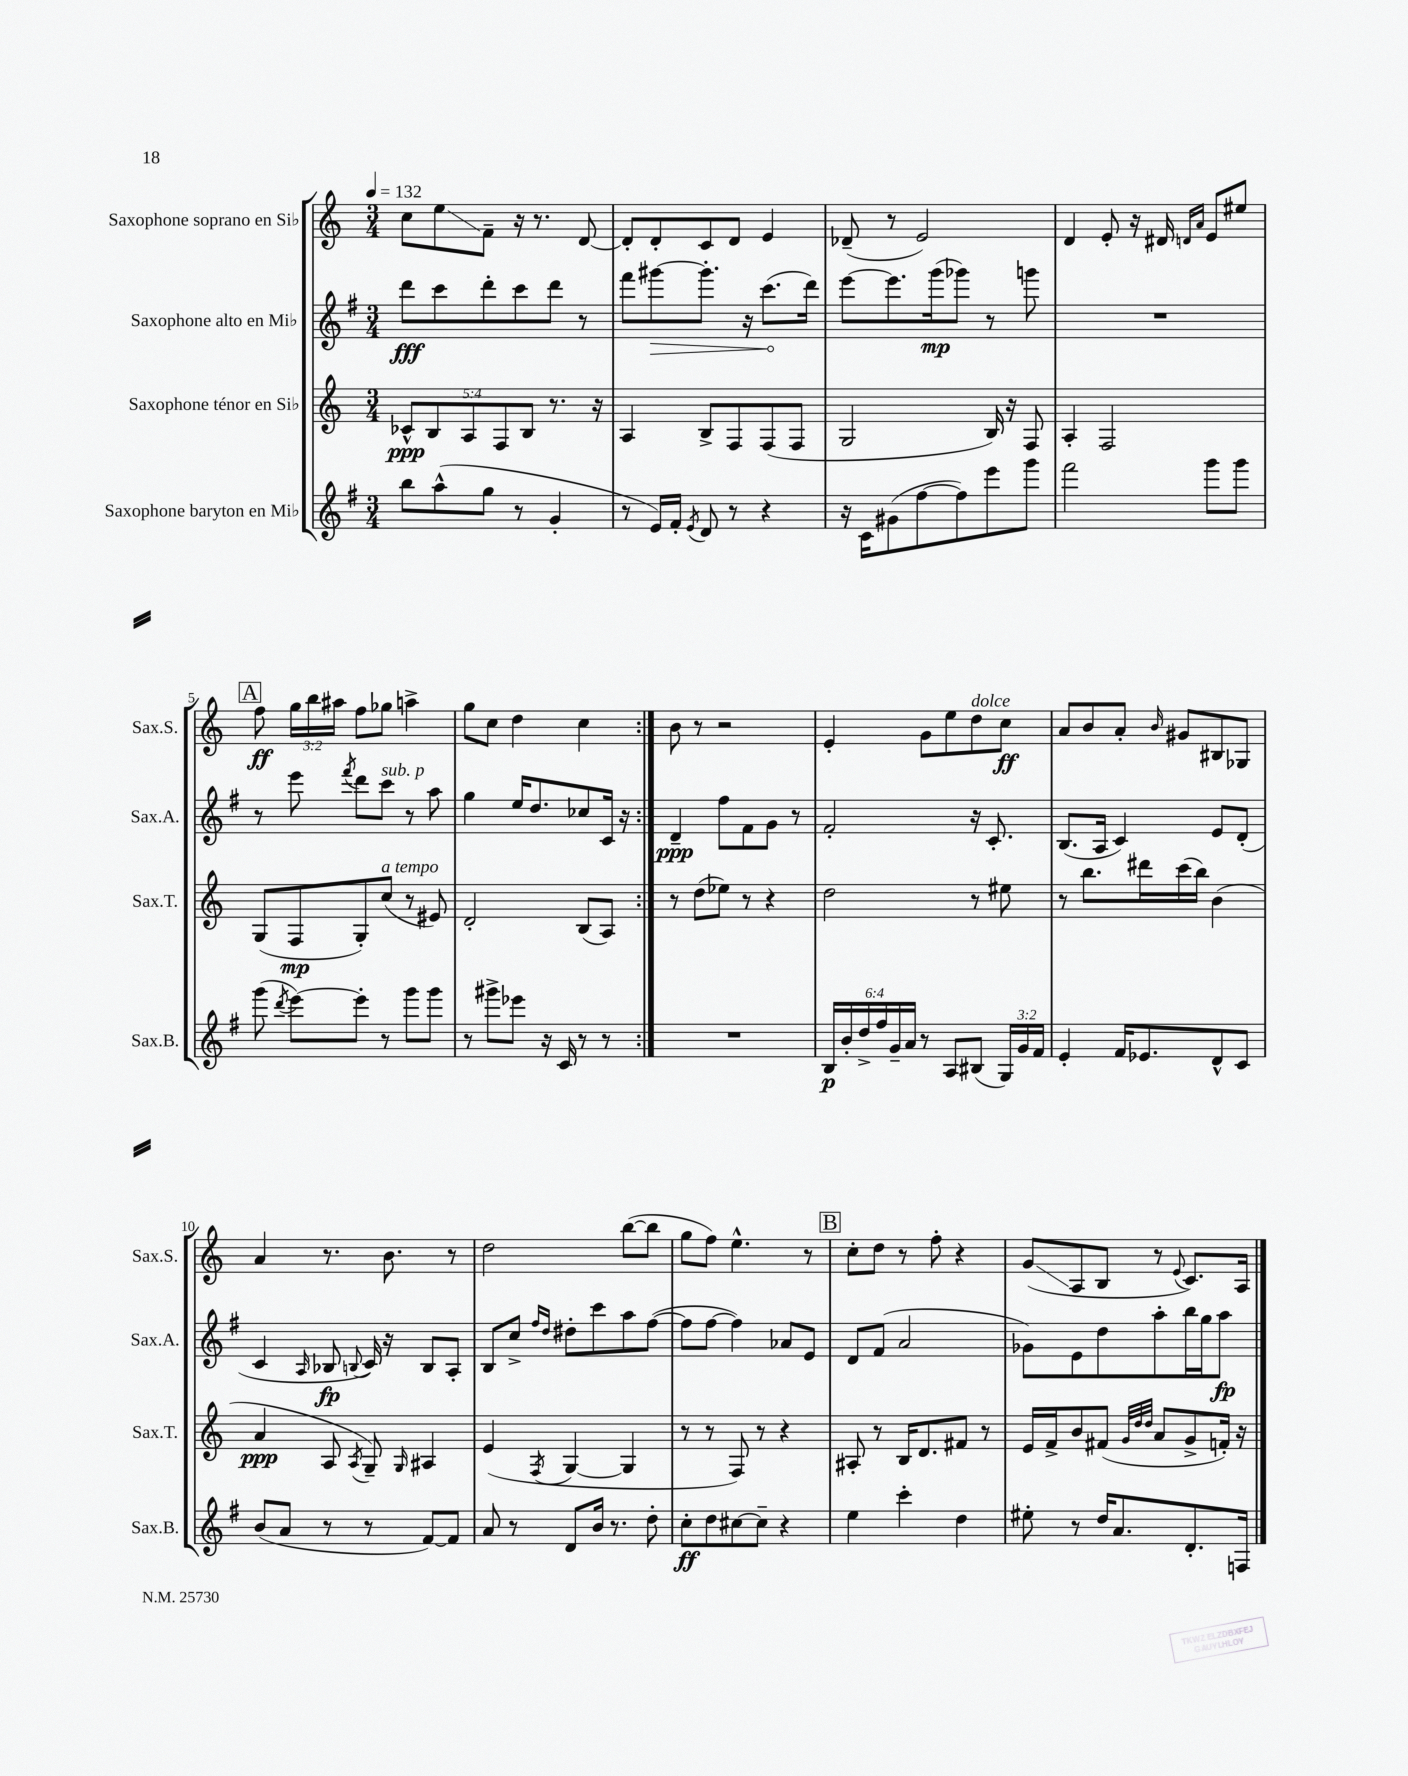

**kern	**kern	**kern	**kern
*staff4	*staff3	*staff2	*staff1
*clefG2	*clefG2	*clefG2	*clefG2
*k[f#]	*k[]	*k[f#]	*k[]
*M3/4	*M3/4	*M3/4	*M3/4
*MM132	*MM132	*MM132	*MM132
8bb\L	10c-^^/L	8ddd\L	8cc\L
.	10B/	.	.
(8aa^^\	.	8ccc\	8ee\
.	10A/	.	.
8gg\J	.	8ddd'\	8f~\J
.	10F/	.	.
8r	.	8ccc\	16r
.	10B/J	.	.
.	.	.	8.r
4g'/	8.r	8ddd\J	.
.	.	8r	[8d/
.	16r	.	.
=	=	=	=
8r	4A/	8fff#\L	8d'/]L
16e/LL)	.	[8ggg#\	8d'/
16f#'/JJ	.	.	.
8qe/	.	.	.
8d/	8B^/L	8.ggg#'\]J	8c/
8r	8F/	.	8d/J
.	.	16r	.
4r	(8F/	(8.ccc\L	4e/
.	8F/J	.	.
.	.	16ddd\Jk)	.
=	=	=	=
16r	2G/	[8eee\L	(8d-~/
16c\LK	.	.	.
(8g#\	.	8.eee\]	8r
[8ff#\	.	.	2e/)
.	.	(16ggg\k	.
8ff#\])	.	8ggg-\J)	.
8eee\	16B/)	8r	.
.	16r	.	.
8ggg\J	8F/	8ggg\	.
=	=	=	=
2fff#\	4A'/	2.r	4d/
.	2F/	.	8e'/
.	.	.	16r
.	.	.	16d#/
.	.	.	16qqd/LL
.	.	.	16qqa/JJ
8ggg\L	.	.	8e/L
8ggg\J	.	.	8ee#/J
=	=	=	=
(8ggg\	(8G/L	8r	8ff\
8qddd/	.	.	.
[8eee\L)	8F/	8eee\	24gg\LL
.	.	.	24bb\
.	.	.	24aa#\JJ
.	.	8qfff#/	.
8eee'\]J	8G'/)	8ddd\L	8ff\L
8r	(8cc/J	8ccc\J	8gg-\J
8ggg\L	8r	8r	4aa^\
8ggg\J	8e#/)	8aa\	.
=	=	=	=
8r	2d'/	4gg\	8gg\L
8ggg#^\L	.	.	8cc\J
8eee-\J	.	16ee/LK	4dd\
.	.	8.dd/	.
16r	.	.	.
16c/	.	.	.
8r	(8B/L	8cc-/	4cc\
8r	8A/J)	16c/Jk	.
.	.	16r	.
=:|!	=:|!	=:|!	=:|!
2.r	8r	4d~/	8b\
.	(8dd\L	.	8r
.	8ee-\J)	8ff#\L	2r
.	8r	8f#\	.
.	4r	8g\J	.
.	.	8r	.
=	=	=	=
24B/LL	2dd\	2f#'/	4e'/
24b'/	.	.	.
24dd^/	.	.	.
24ff#/	.	.	.
24g~/	.	.	.
24a/JJ	.	.	.
8r	.	.	8g\L
8A/L	.	.	8ee\
(8B#/J	8r	16r	8dd\
.	.	8.c'/	.
24G/LL)	8ee#\	.	8cc\J
24g/	.	.	.
24f#/JJ	.	.	.
=	=	=	=
4e'/	8r	(8.B/L	8a/L
.	8.bb\L	.	8b/
.	.	16A/Jk	.
16f#/LK	.	4c/)	8a'/J
8.e-/	16ddd#\L	.	.
.	.	.	16qqb/
.	(16ccc\	.	8g#/L
.	16bb\JJ)	.	.
8d^^/	(4b\	8e/L	8B#/
8c/J	.	(8d'/J	8G-/J
=	=	=	=
(8b/L	4a/	4c/	4a/
8a/J	.	.	.
.	.	16qqA/	.
8r	8A/	8B-/	8.r
.	8qA/	8qqB/	.
8r	8G~/)	16c/)	.
.	.	16r	8.b\
.	16qqG/	.	.
[8f#/L)	4A#/	8B/L	.
8f#/]J	.	8A'/J	8r
=	=	=	=
8a/	(4e/	8B/L	2dd\
8r	.	8cc^/J	.
.	.	16qqff#/LL	.
.	8qF/	16qqdd/JJ	.
8d/L	[4G/	8dd#'\L	.
16b/Jk	.	8ccc\	.
8.r	.	.	.
.	4G/]	8aa\	([8bb\L
8dd'\	.	([8ff#\J	8bb\]J
=	=	=	=
8cc'\L	8r	8ff#\]L	8gg\L
8dd\	8r	[8ff#\J	8ff\J)
[8cc#\	8F/)	4ff#\])	4.ee^^\
8cc#~\]J	8r	.	.
4r	4r	8a-/L	.
.	.	8e/J	8r
=	=	=	=
4ee\	8A#'/	8d/L	8cc'\L
.	8r	(8f#/J	8dd\J
4ccc'\	16B/LK	2a/	8r
.	8.d/	.	.
.	.	.	8ff'\
4dd\	8f#/J	.	4r
.	8r	.	.
=	=	=	=
8ee#'\	16e/LL	8g-\L)	(8g/L
.	16f^/J	.	.
8r	8b/	8e\	8A/
16dd/LK	(8f#/J	8dd\	8B/J
8.a/	.	.	.
.	32qqg/LLL	.	.
.	32qqdd/	.	.
.	32qqdd/JJJ	.	.
.	8a/L	8aa'\	8r
.	.	.	8qqe/
8.d'/	8g^/	16bb\L	8.c/L)
.	.	16gg\J	.
.	16f'/Jk)	8aa\J	.
16F/Jk	16r	.	16A/Jk
==	==	==	==
*-	*-	*-	*-
